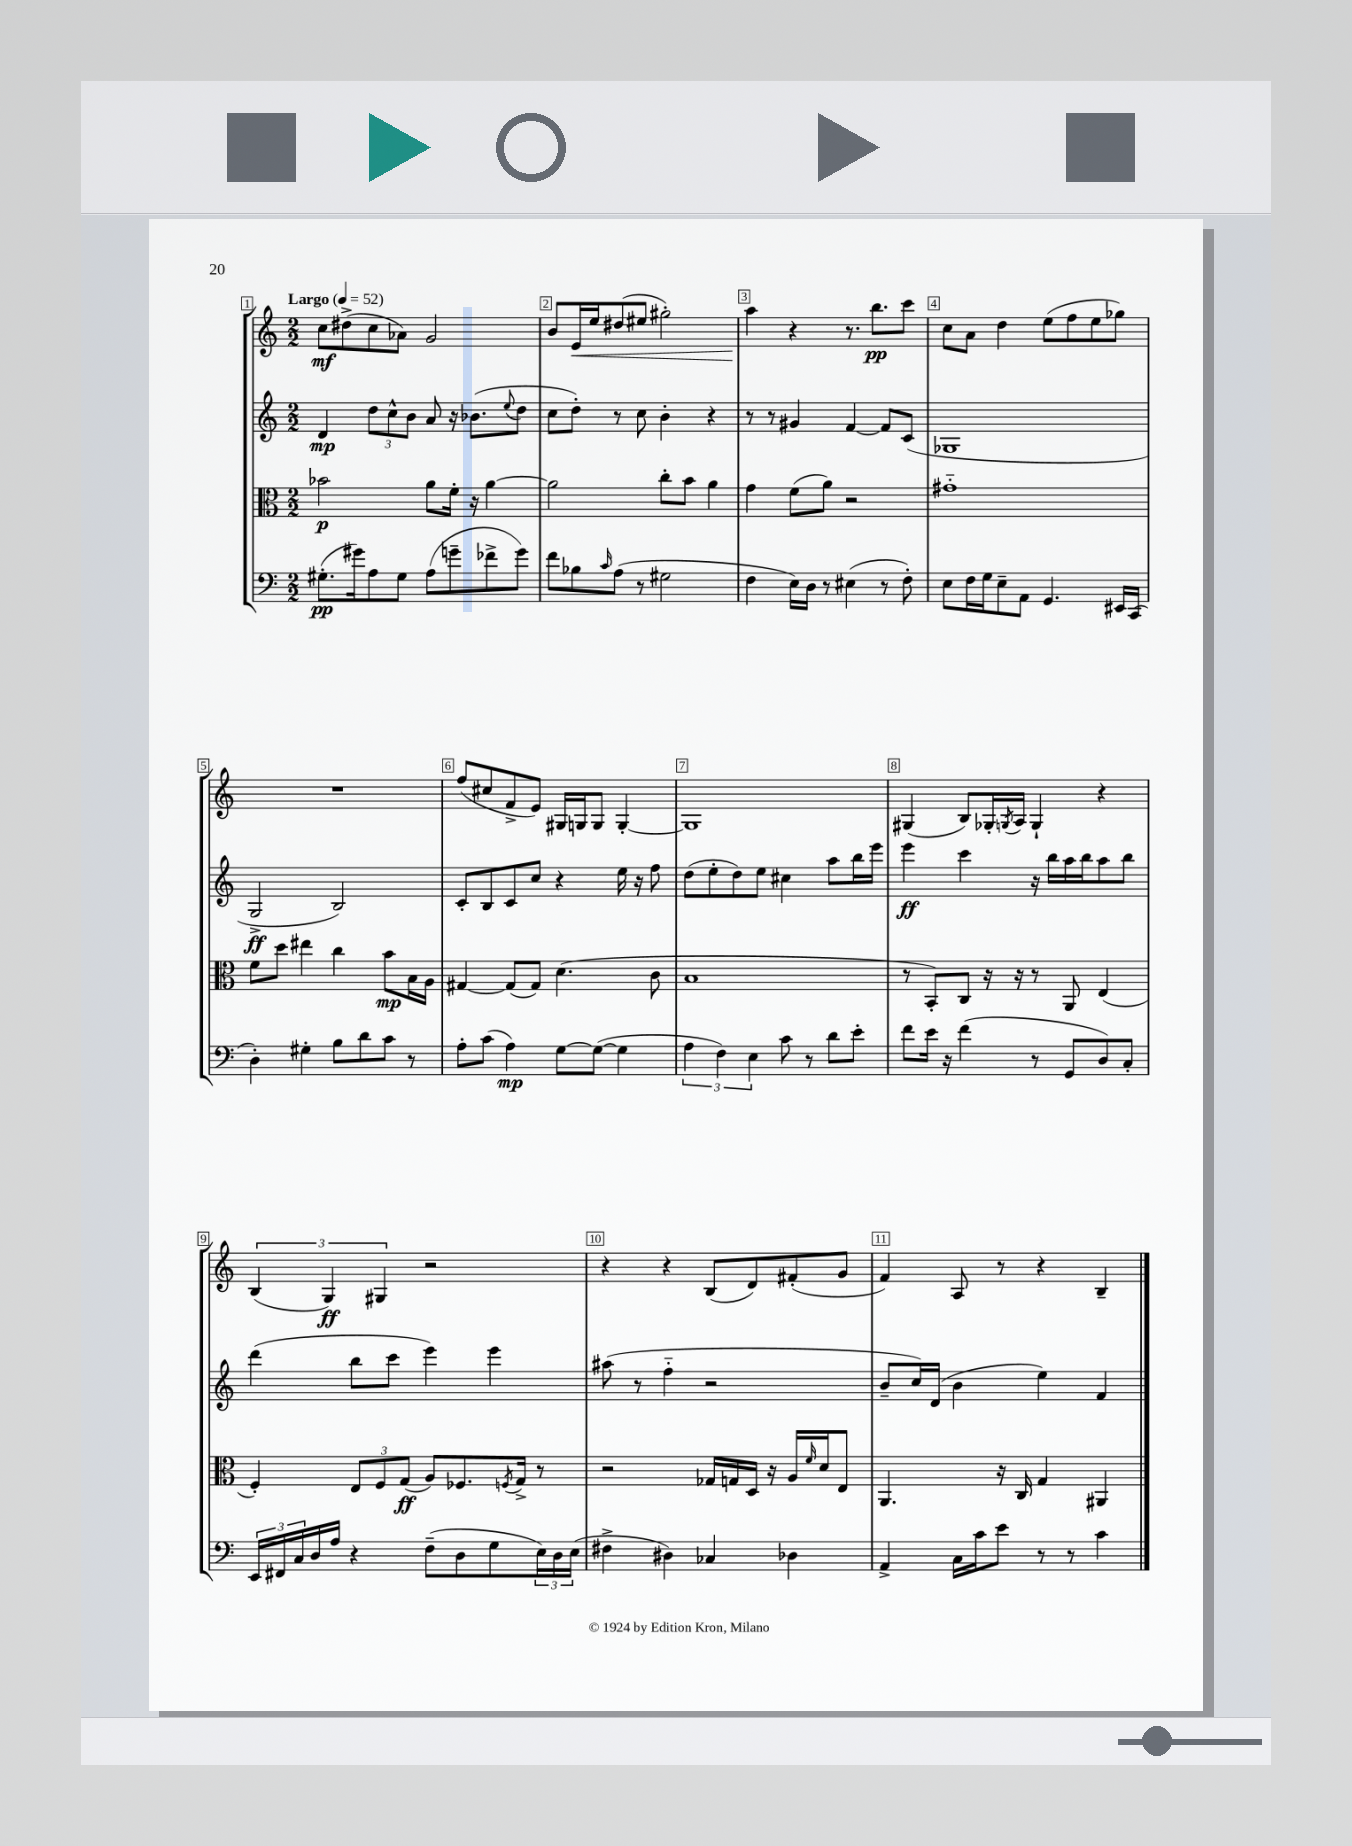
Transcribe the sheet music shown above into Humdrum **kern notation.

**kern	**dynam	**kern	**dynam	**kern	**dynam	**kern	**dynam
*part4	*part4	*part3	*part3	*part2	*part2	*part1	*part1
*staff4	*staff4	*staff3	*staff3	*staff2	*staff2	*staff1	*staff1
*clefF4	*	*clefC3	*	*clefG2	*	*clefG2	*
*k[]	*	*k[]	*	*k[]	*	*k[]	*
*M2/2	*	*M2/2	*	*M2/2	*	*M2/2	*
*MM52	*	*MM52	*	*MM52	*	*MM52	*
=1	=1	=1	=1	=1	=1	=1	=1
!	!	!	!	!	!	!LO:TX:a:B:t=Largo	!
(8.G#X'\L	pp	2b-X\	p	4d/	mp	8cc\L	mf
.	.	.	.	.	.	(8dd#X^\	.
16g#X\k)	.	.	.	.	.	.	.
8A\	.	.	.	12dd\L	.	8cc\	.
.	.	.	.	12cc^^\	.	.	.
8G#\J	.	.	.	.	.	8a-X\J)	.
.	.	.	.	12b\J	.	.	.
(8A\L	.	8a\L	.	8a/	.	2g/	.
8gn~\	.	16f'\Jk	.	16r	.	.	.
.	.	16r	.	(8.b-X\L	.	.	.
8f-X^\	.	[4a\	.	.	.	.	.
.	.	.	.	8qqee/	.	.	.
8g\J)	.	.	.	8dd\J	.	.	.
=2	=2	=2	=2	=2	=2	=2	=2
8f\L	.	2a\]	.	8cc\L	.	8b/L	.
!	!	!	!	!	!	!	!LO:HP:b
8B-X\	.	.	.	8dd'\J)	.	16e/L	<
.	.	.	.	.	.	16ee/J	.
16qqc/	.	.	.	.	.	.	.
(8A\J	.	.	.	8r	.	(8dd#X/	.
8r	.	.	.	8cc\	.	8ee#X/J	.
2G#X\	.	8cc'\L	.	4b'\	.	2gg#X'\)	.
.	.	8b\J	.	.	.	.	.
.	.	4a\	.	4r	.	.	.
=3	=3	=3	=3	=3	=3	=3	=3
4F\	.	4g\	.	8r	.	4aa\	.
.	.	.	.	8r	.	.	.
16E\LL)	.	(8f\L	.	4g#X/	.	4r	[
16D\JJ	.	.	.	.	.	.	.
8r	.	8a\J)	.	.	.	.	.
(4E#X\	.	2r	.	[4f/	.	8.r	.
.	.	.	.	.	.	8.bb\L	pp
8r	.	.	.	8f/L]	.	.	.
8F'\)	.	.	.	(8c/J	.	8ccc\J	.
=4	=4	=4	=4	=4	=4	=4	=4
8E\L	.	1g#X	.	1G-X	.	8cc\L	.
16F\L	.	.	.	.	.	8a\J	.
16G\J	.	.	.	.	.	.	.
8E~\	.	.	.	.	.	4dd\	.
8AA\J	.	.	.	.	.	.	.
4.GG/	.	.	.	.	.	(8ee\L	.
.	.	.	.	.	.	8ff\	.
.	.	.	.	.	.	8ee\	.
16EE#X/LL	.	.	.	.	.	8gg-X\J)	.
(16CC/JJ	.	.	.	.	.	.	.
!!LO:LB:g=z
=5	=5	=5	=5	=5	=5	=5	=5
4D'\)	.	8f\L	.	2G^/	ff	1r	.
.	.	8dd\J	.	.	.	.	.
4G#X'\	.	4ee#X\	.	.	.	.	.
8B\L	.	4cc\	.	2B/)	.	.	.
8d\	.	.	.	.	.	.	.
8c\J	.	8b\L	mp	.	.	.	.
8r	.	16B\L	.	.	.	.	.
.	.	16A\JJ	.	.	.	.	.
=6	=6	=6	=6	=6	=6	=6	=6
8A'\L	.	[4G#X/	.	8c'/L	.	(8ff/L	.
(8c\J	.	.	.	8B/	.	8cc#X/	.
4A\)	mp	(8G#/L]	.	8c/	.	8f^/	.
.	.	8G#/J)	.	8cc/J	.	8e/J)	.
[8G\L	.	(4.d\	.	4r	.	16G#X/LL	.
.	.	.	.	.	.	16Gn/J	.
(8G\J_	.	.	.	.	.	8G/J	.
4G\]	.	.	.	16ee\	.	[4G'/	.
.	.	.	.	16r	.	.	.
.	.	8c\	.	8ff\	.	.	.
=7	=7	=7	=7	=7	=7	=7	=7
6A\	.	1B	.	(8dd\L	.	1G]	.
.	.	.	.	8ee'\	.	.	.
6F\)	.	.	.	.	.	.	.
.	.	.	.	8dd\)	.	.	.
6E\	.	.	.	.	.	.	.
.	.	.	.	8ee\J	.	.	.
8c\	.	.	.	4cc#X\	.	.	.
8r	.	.	.	.	.	.	.
8d\L	.	.	.	8aa\L	.	.	.
8e'\J	.	.	.	16bb\L	.	.	.
.	.	.	.	16eee\JJ	.	.	.
=8	=8	=8	=8	=8	=8	=8	=8
8f\L	.	8r	.	4eee\	ff	(4G#X/	.
16e\Jk	.	8BB'/L)	.	.	.	.	.
16r	.	.	.	.	.	.	.
(4f\	.	8C/J	.	4ccc\	.	8B/L)	.
.	.	16r	.	.	.	16G-X'/L	.
.	.	.	.	.	.	8qGn/	.
.	.	16r	.	.	.	16A/JJ	.
8r	.	8r	.	16r	.	4G`/	.
.	.	.	.	16bb\LL	.	.	.
8GG/L	.	8AA/	.	16aa\	.	.	.
.	.	.	.	16bb\J	.	.	.
8D/)	.	(4E/	.	8aa\	.	4r	.
8C'/J	.	.	.	8bb\J	.	.	.
!!LO:LB:g=z
=9	=9	=9	=9	=9	=9	=9	=9
24EE/LL	.	4F'/)	.	(4ddd\	.	(6B/	.
24FF#X/	.	.	.	.	.	.	.
24C/	.	.	.	.	.	.	.
16D/	.	.	.	.	.	.	.
.	.	.	.	.	.	6G/)	ff
16A/JJ	.	.	.	.	.	.	.
4r	.	12E/L	.	8bb\L	.	.	.
.	.	12F/	.	.	.	6G#X/	.
.	.	.	.	8ccc\J	.	.	.
.	.	(12G/J	ff	.	.	.	.
(8F~\L	.	8A/L)	.	4eee\)	.	2r	.
8D\	.	8.F-X/	.	.	.	.	.
8G\	.	.	.	4eee\	.	.	.
.	.	8qFn/	.	.	.	.	.
.	.	16G^/Jk	.	.	.	.	.
24E\L)	.	8r	.	.	.	.	.
24D\	.	.	.	.	.	.	.
(24E\JJ	.	.	.	.	.	.	.
=10	=10	=10	=10	=10	=10	=10	=10
4F#X^\	.	2r	.	(8aa#X\	.	4r	.
.	.	.	.	8r	.	.	.
4D#X\)	.	.	.	4ff\	.	4r	.
4C-X/	.	16G-X/LL	.	2r	.	(8B/L	.
.	.	16Gn/	.	.	.	.	.
.	.	16D/JJ	.	.	.	8d/)	.
.	.	16r	.	.	.	.	.
4D-X\	.	16A/LL	.	.	.	(8f#X'/	.
.	.	16qqf/	.	.	.	.	.
.	.	16d/J	.	.	.	.	.
.	.	8E/J	.	.	.	8g/J	.
=11	=11	=11	=11	=11	=11	=11	=11
4AA^/	.	4.AA/	.	8b~/L	.	4f/)	.
.	.	.	.	16cc/L)	.	.	.
.	.	.	.	(16d/JJ	.	.	.
16C\LL	.	.	.	4b\	.	8A/	.
16c\J	.	.	.	.	.	.	.
8e\J	.	16r	.	.	.	8r	.
.	.	16C/	.	.	.	.	.
8r	.	4G/	.	4ee\)	.	4r	.
8r	.	.	.	.	.	.	.
4c\	.	4AA#X/	.	4f/	.	4B~/	.
==	==	==	==	==	==	==	==
*-	*-	*-	*-	*-	*-	*-	*-
